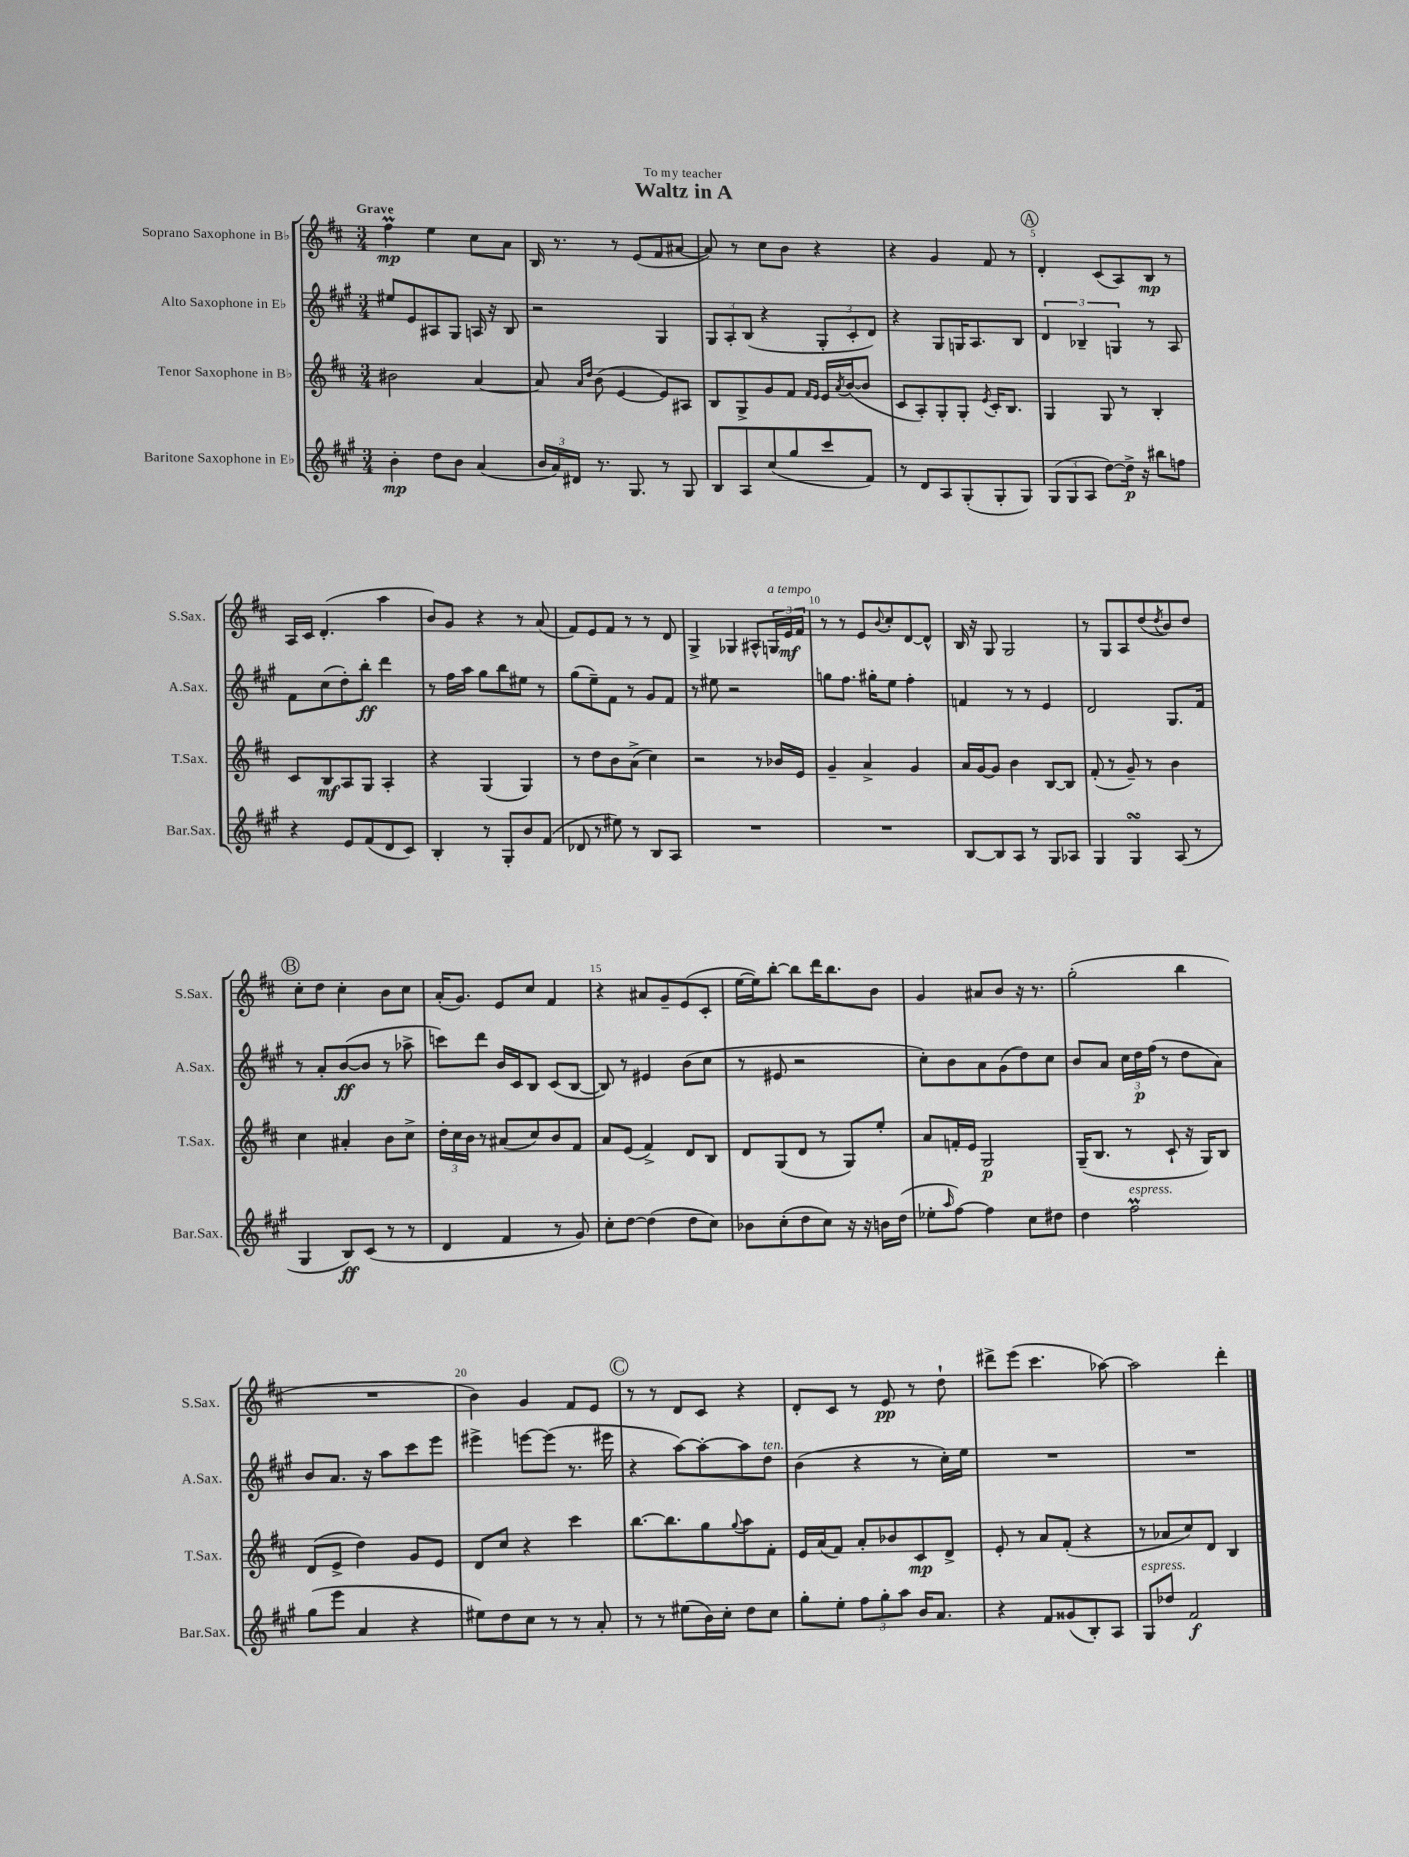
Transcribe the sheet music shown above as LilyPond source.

\header { title = "Waltz in A" dedication = "To my teacher" }
<<
\new StaffGroup <<
\new Staff = "s0" \with { instrumentName = "Soprano Saxophone in Bb" shortInstrumentName = "S.Sax." } {
    \clef treble \key d \major \numericTimeSignature \time 3/4 \tempo "Grave"
    fis''4\prall\mp e''4 cis''8 a'8 |
    b16 r8. r8 e'8( fis'8 ais'8~ |
    ais'8) r8 cis''8 b'8 r4 |
    r4 g'4 fis'8 r8 |
    \mark \markup { \circle "A" } d'4-. cis'8( a8) b8\mp r8 |
    a16 cis'16 d'4.-.( a''4 |
    b'8) g'8 r4 r8 a'8( |
    fis'8) e'8 fis'8 r8 r8 d'8 |
    g4-> ges4 ais8-^ \tuplet 3/2 { g16^\markup { \italic "a tempo" } e'16\mf fis'16 } |
    r8 r8 e'8 \appoggiatura { b'8 } cis''8-. d'8~ d'8-^ |
    b16 r16 g8 g2 |
    r8 g8 a8 d''8( \acciaccatura { d''8 } b'8) d''8 |
    \mark \markup { \circle "B" } cis''8-. d''8 cis''4-. b'8 cis''8 |
    a'16-.( g'8.) e'8 cis''8 fis'4 |
    r4 ais'8 g'8-- e'8( cis'8-. |
    e''16~ e''16) b''8~-. b''8 d'''16 b''8. b'8 |
    g'4 ais'8 b'8 r16 r8. |
    g''2-.( b''4 |
    R2. |
    b'4) g'4 fis'8 e'8 |
    \mark \markup { \circle "C" } r8 r8 d'8 cis'8 r4 |
    d'8-. cis'8 r8 e'8\pp r8 d''8-! |
    dis'''8-> e'''8( cis'''4. aes''8~) |
    aes''2 d'''4-. \bar "|." |
}
\new Staff = "s1" \with { instrumentName = "Alto Saxophone in Eb" shortInstrumentName = "A.Sax." } {
    \clef treble \key a \major \numericTimeSignature \time 3/4
    eis''8 e'8 ais8 gis8 a16 r16 b8 |
    r2 gis4 |
    \tuplet 3/2 { gis8 a8-. b8( } r4 \tuplet 3/2 { gis8-. cis'8-. d'8) } |
    r4 gis8 g16 a8. b8 |
    \mark \markup { \circle "A" } \tuplet 3/2 { d'4 bes4-- g4 } r8 a8 |
    fis'8 cis''8( d''8-.) b''8-.\ff d'''4 |
    r8 fis''16 a''16 gis''8 b''8 eis''8 r8 |
    gis''8( e''8--) fis'8 r8 gis'8 fis'8 |
    r8 eis''8 r2 |
    g''8 fis''8. gis''16-. e''8 fis''4-. |
    f'4 r8 r8 e'4 |
    d'2 gis8. fis'16 |
    \mark \markup { \circle "B" } r8 a'8-. b'8~\ff( b'8 r8 aes''8-> |
    c'''8) d'''8 b'16 cis'16 b8 cis'8( b8~ |
    b8) r8 eis'4 b'8( cis''8 |
    r8 eis'8 r2 |
    cis''8-.) b'8 a'8 gis'8( d''8) cis''8 |
    b'8 a'8 \tuplet 3/2 { cis''16 d''16\p fis''16( } r8 d''8 a'8) |
    b'8 a'8. r16 a''8 cis'''8 e'''8 |
    eis'''4-> e'''8~ e'''8( r8. eis'''16 |
    \mark \markup { \circle "C" } r4 a''8~) a''8~-. a''8 d''8^\markup { \italic "ten." } |
    b'4( r4 r8 cis''16-.) e''16 |
    R2. |
    R2. \bar "|." |
}
\new Staff = "s2" \with { instrumentName = "Tenor Saxophone in Bb" shortInstrumentName = "T.Sax." } {
    \clef treble \key d \major \numericTimeSignature \time 3/4
    bis'2 a'4~ |
    a'8 \grace { a'16 d''16 } b'8( e'4~ e'8) ais8 |
    b8 g8-> g'8 fis'8 \grace { fis'16 e'16 } e'16 \acciaccatura { a'8 } b'16~( b'8 |
    cis'8 a8-.) g8-. g8-. \acciaccatura { e'8 } cis'16-. b8. |
    \mark \markup { \circle "A" } g4 g8 r8 b4-. |
    cis'8 b8\mf a8 g8 a4-. |
    r4 g4( g4) |
    r8 d''8 b'8 a'8->( cis''4) |
    r2 r8 bes'16 e'16 |
    g'4-- a'4-> g'4 |
    a'16 g'16~ g'8 b'4 b8~ b8 |
    fis'8-.( r8 g'8--) r8 b'4 |
    \mark \markup { \circle "B" } cis''4 ais'4-. b'8 cis''8-> |
    \tuplet 3/2 { d''16-. cis''16 b'16 } r8 ais'8( cis''8) b'8 fis'8 |
    a'8 e'8( fis'4->) d'8 b8 |
    d'8 g8( d'8 r8 g8) e''8-. |
    a'8 f'16-. e'16 g2\p |
    g16--( b8. r8 cis'8-! r16 g16) b8 |
    d'8( e'8-> d''4) g'8 e'8 |
    d'8 cis''8 r4 cis'''4 |
    \mark \markup { \circle "C" } b''8.~ b''8. g''8 \appoggiatura { g''8 } a''8 fis'8-. |
    e'16 a'16( fis'8) a'8-. bes'8 cis'8\mp d'8-> |
    e'8-. r8 a'8 fis'8-.( r4 |
    r8 aes'8 cis''8) d'8 b4 \bar "|." |
}
\new Staff = "s3" \with { instrumentName = "Baritone Saxophone in Eb" shortInstrumentName = "Bar.Sax." } {
    \clef treble \key a \major \numericTimeSignature \time 3/4
    b'4-.\mp d''8 b'8 a'4( |
    \tuplet 3/2 { b'16 a'16) dis'16 } r8. gis8. r8 gis8 |
    b8 a8 cis''8( gis''8 cis'''8 fis'8) |
    r8 d'8 a8 gis8-.( gis8-. gis8) |
    \mark \markup { \circle "A" } \tuplet 3/2 { gis8( gis8 a8 } d''8~) d''16->\p r16 bis''8 f''8 |
    r4 e'8 fis'8( d'8 cis'8) |
    b4-. r8 gis8-. b'8 fis'8( |
    des'8 r8 eis''8) r8 b8 a8 |
    R2. |
    R2. |
    b8~ b8 a8 r8 gis8 aes8 |
    gis4 gis4\turn a8( r8 |
    \mark \markup { \circle "B" } gis4 b8\ff) cis'8( r8 r8 |
    d'4 fis'4 r8 gis'8) |
    cis''8-. d''8~ d''4( d''8 cis''8) |
    bes'8 cis''8-.( d''8 cis''8) r16 r16 b'16 d''16( |
    ees''8-. \grace { a''16 } fis''8~) fis''4 cis''8 dis''8 |
    d''4 fis''2\prall^\markup { \italic "espress." } |
    gis''8( e'''8 a'4 r4 |
    eis''8) d''8 cis''8 r8 r8 a'8-. |
    \mark \markup { \circle "C" } r8 r8 eis''8( b'16) cis''16-. d''8 cis''8 |
    gis''8-. e''8-. \tuplet 3/2 { fis''8 gis''8-. a''8 } b'16 a'8. |
    r4 fis'8 gisis'8( b8-.) a8 |
    gis8^\markup { \italic "espress." } des''8 fis'2\f \bar "|." |
}
>>
>>
\layout { \context { \Score \override BarNumber.break-visibility = ##(#f #t #t) barNumberVisibility = #(every-nth-bar-number-visible 5) } }
